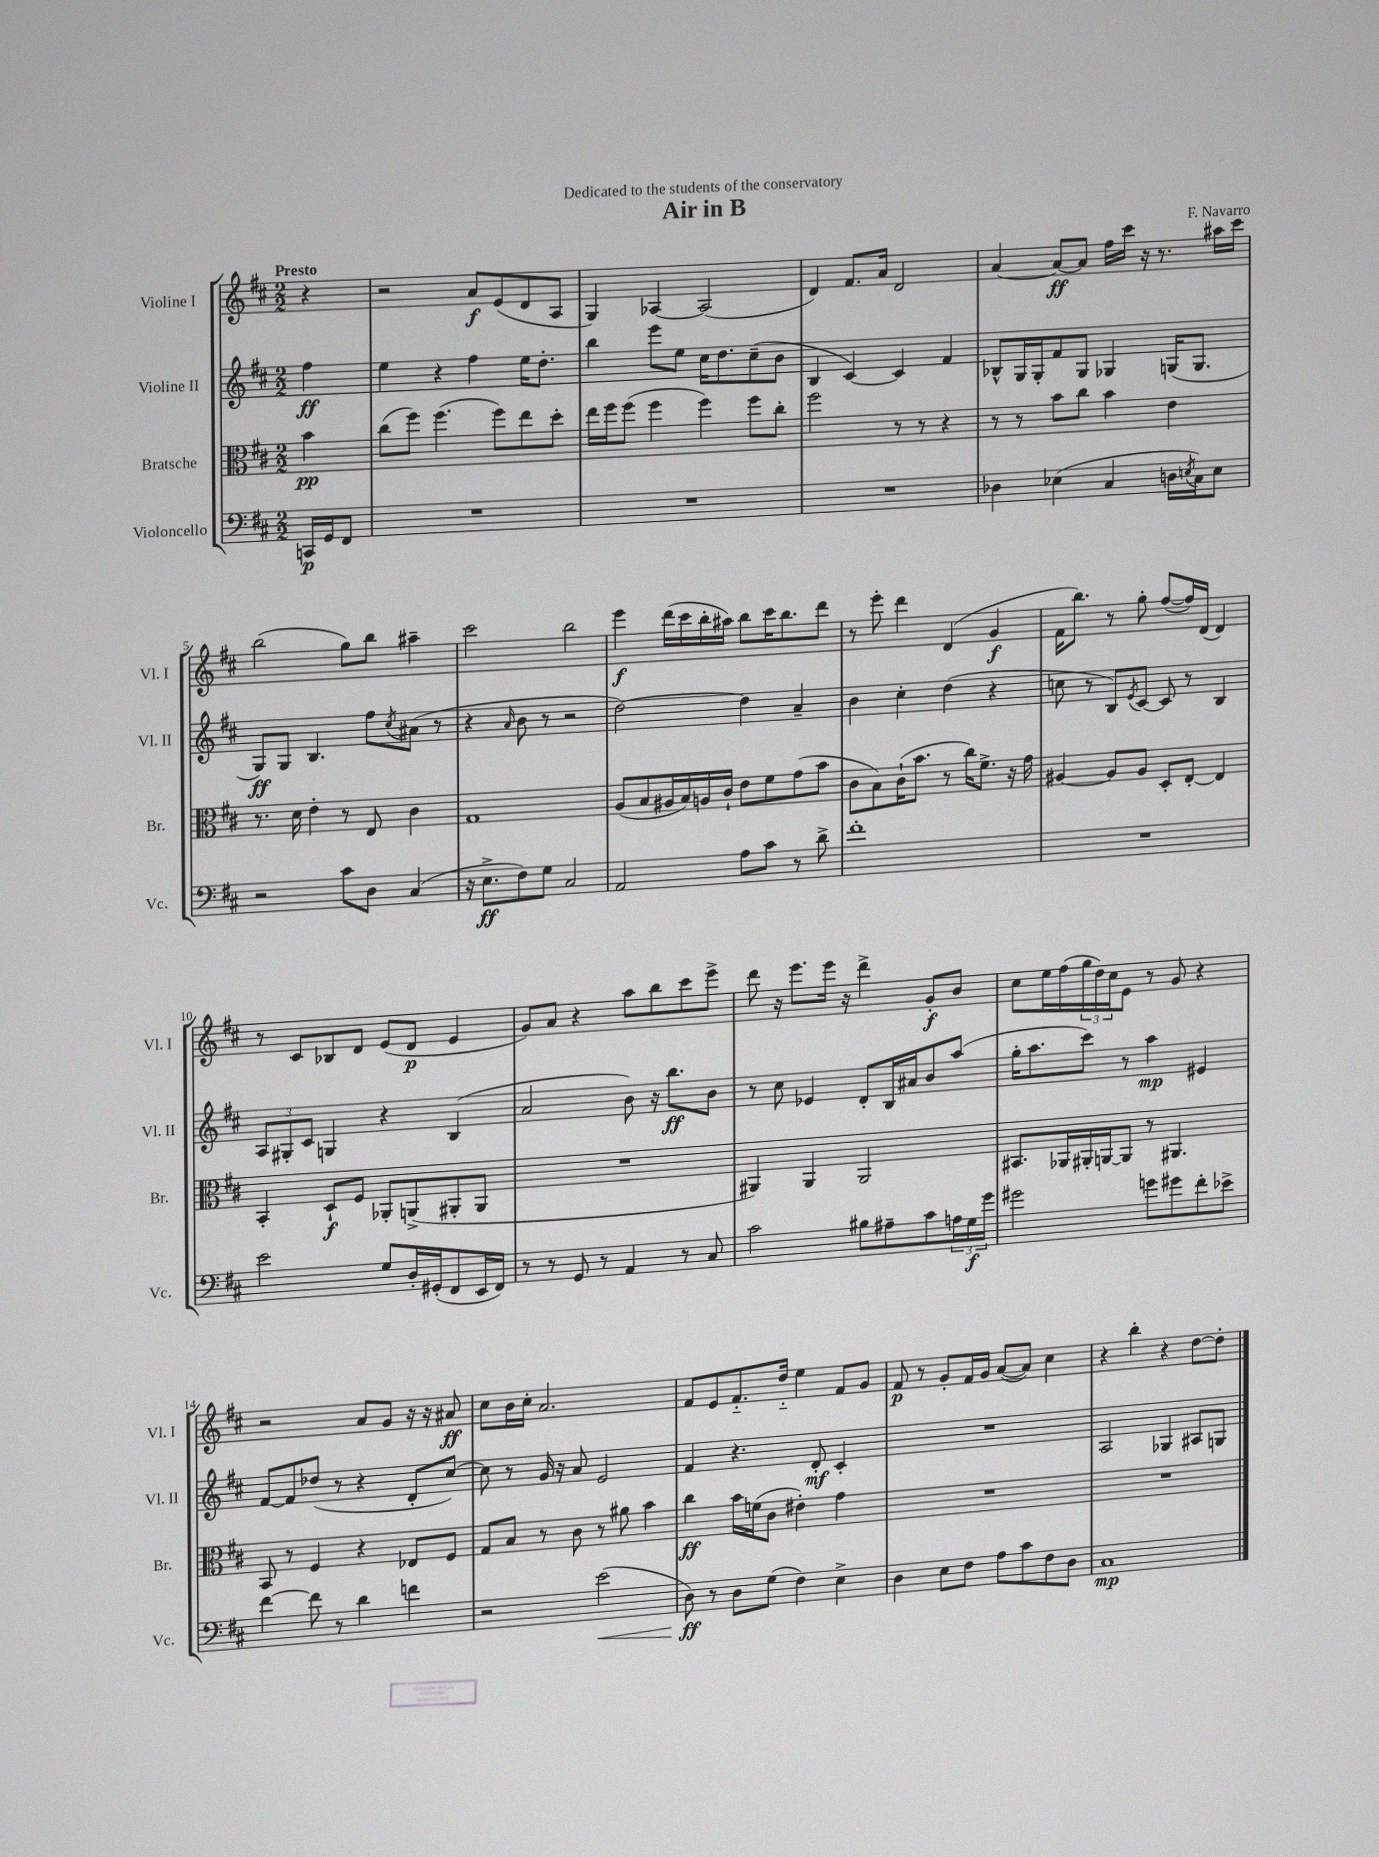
\header { title = "Air in B" composer = "F. Navarro" dedication = "Dedicated to the students of the conservatory" }
<<
\new StaffGroup <<
\new Staff = "s0" \with { instrumentName = "Violine I" shortInstrumentName = "Vl. I" } {
    \clef treble \key d \major \numericTimeSignature \time 2/2 \partial 4 \tempo "Presto"
    r4 |
    r2 a'8\f e'8( d'8 a8 |
    g4) aes4~ aes2( |
    d'4) fis'8. a'16 d'2 |
    a'4~ a'8~\ff a'8 fis''16 cis'''16 r16 r8. ais''16 cis'''16 |
    b''2( g''8) b''8 ais''4-- |
    cis'''2 b''2 |
    e'''4\f d'''16( cis'''16 b''16-. ais''16) b''8 cis'''16 b''8. d'''8 |
    r8 e'''8-. d'''4 d'4( g'4\f |
    fis'16 b''8.) r8 g''8-. fis''8~( fis''16) d'16( d'4) |
    r8 cis'8 bes8 d'8 e'8( d'8\p e'4 |
    g'8) a'8 r4 a''8 b''8 cis'''8 e'''8-> |
    d'''8 r16 e'''8. e'''16 r16 d'''4-> g'8-.\f b'8 |
    cis''8 e''16 fis''16( \tuplet 3/2 { g''16 d''16) cis''16 } e'8 r8 g'8 r4 |
    r2 a'8 g'8 r16 r16 ais'8\ff |
    cis''8 b'16 cis''16-. a'2. |
    fis'8 e'8 fis'8.-_ d''16-_ e''4 fis'8 g'8 |
    fis'8\p r8 g'8-. fis'16 g'16 a'8~( a'8) cis''4 |
    r4 b''4-. r4 d''8~ d''8-. \bar "|." |
}
\new Staff = "s1" \with { instrumentName = "Violine II" shortInstrumentName = "Vl. II" } {
    \clef treble \key d \major \numericTimeSignature \time 2/2 \partial 4
    fis''4\ff |
    e''4 r4 fis''4 e''16 d''8.-. |
    b''4 e'''8 e''8 cis''16 d''8. cis''8--( b'8 |
    b4 cis'4~) cis'4 fis'4 |
    bes8-^ g16 g16-. fis'8 g8 ges4 g16( g8. |
    g8\ff) g8 b4. fis''8 \acciaccatura { cis''8 } ais'8( r8 |
    r4 \grace { a'16 } b'8 r8 r2 |
    d''2~) d''4 a'4-- |
    b'4 cis''4-. d''4( r4 |
    c''8 r8 b8) \acciaccatura { e'8 } cis'8~ cis'8 r8 b4 |
    \tuplet 3/2 { a8 gis8-. cis'8 } g4 r4 b4( |
    a'2 b'8) r16 b''8.\ff b'8 |
    r8 cis''8 ees'4 d'8-. b16 ais'16 b'8 a''8( |
    g''16-. a''8. cis'''8) r8 a''4\mp eis'4 |
    fis'8~ fis'8 des''8( r8 r4 d'8-. cis''8~) |
    cis''8 r8 g'16 r16 a'8 e'2 |
    fis'4 r4. d'8-.\mf cis'4-. |
    R1 |
    a2 ges4 ais8 g8 \bar "|." |
}
\new Staff = "s2" \with { instrumentName = "Bratsche" shortInstrumentName = "Br." } {
    \clef alto \key d \major \numericTimeSignature \time 2/2 \partial 4
    b'4\pp |
    cis''8( fis''8) fis''4.( fis''8) e''8 d''8-. |
    e''16 fis''16 fis''8( fis''4 fis''4) fis''8 cis''8-. |
    fis''2 r8 r8 r4 |
    r8 r8 b'8 cis''8 b'4 e'4 |
    r8. d'16 e'4-. r8 e8 cis'4 |
    g1 |
    a8( b8 ais16 b16) a16 cis'16-! e'8 fis'8 g'8( b'8 |
    cis'8 b8) cis'16-!( b'8. r8 cis''16) fis'8.-> r16 g'16 |
    ais4~ ais8 ais8 d8-. e8~-. e4 |
    b,4-. d8-!\f fis8 aes,8-. a,8->( ais,8-. ais,8 |
    R1 |
    ais,4) ais,4 ais,2 |
    bis,8. aes,16 ais,16-. a,16~ a,8 r8 ais,4. |
    b,8 r8 fis4 r4 ees8 fis8 |
    g8 b8 r8 cis'8 r8 ais'8 b'4 |
    cis''4\ff b'16 f'16( cis'8 eis'4-.) g'4 |
    R1 |
    R1 \bar "|." |
}
\new Staff = "s3" \with { instrumentName = "Violoncello" shortInstrumentName = "Vc." } {
    \clef bass \key d \major \numericTimeSignature \time 2/2 \partial 4
    c,16\p g,16 fis,8 |
    R1 |
    R1 |
    R1 |
    des4 ees4( cis4 d16 \acciaccatura { e8 } cis16) e8 |
    r2 cis'8 d8 cis4( |
    r16 e8.->\ff fis8) g8 cis2 |
    a,2 a8 cis'8 r8 d'8-> |
    fis'1-. |
    R1 |
    e'2 g8 d16-. gis,16-.( fis,8 e,16 fis,16) |
    r8 r8 g,8 r8 a,4 r8 cis8 |
    cis'2 bis8 ais8-- cis'8 \tuplet 3/2 { a16 g16\f g'16 } |
    gis'2 g'8 gis'8 fis'8-. ees'8-> |
    fis'4~ fis'8 r8 d'4 f'4 |
    r2 e'2\<( |
    d8\ff\!) r8 d8 g8( fis4) e4-> |
    d4 e8 fis8 a8 cis'8 fis8 d8 |
    cis1\mp \bar "|." |
}
>>
>>
